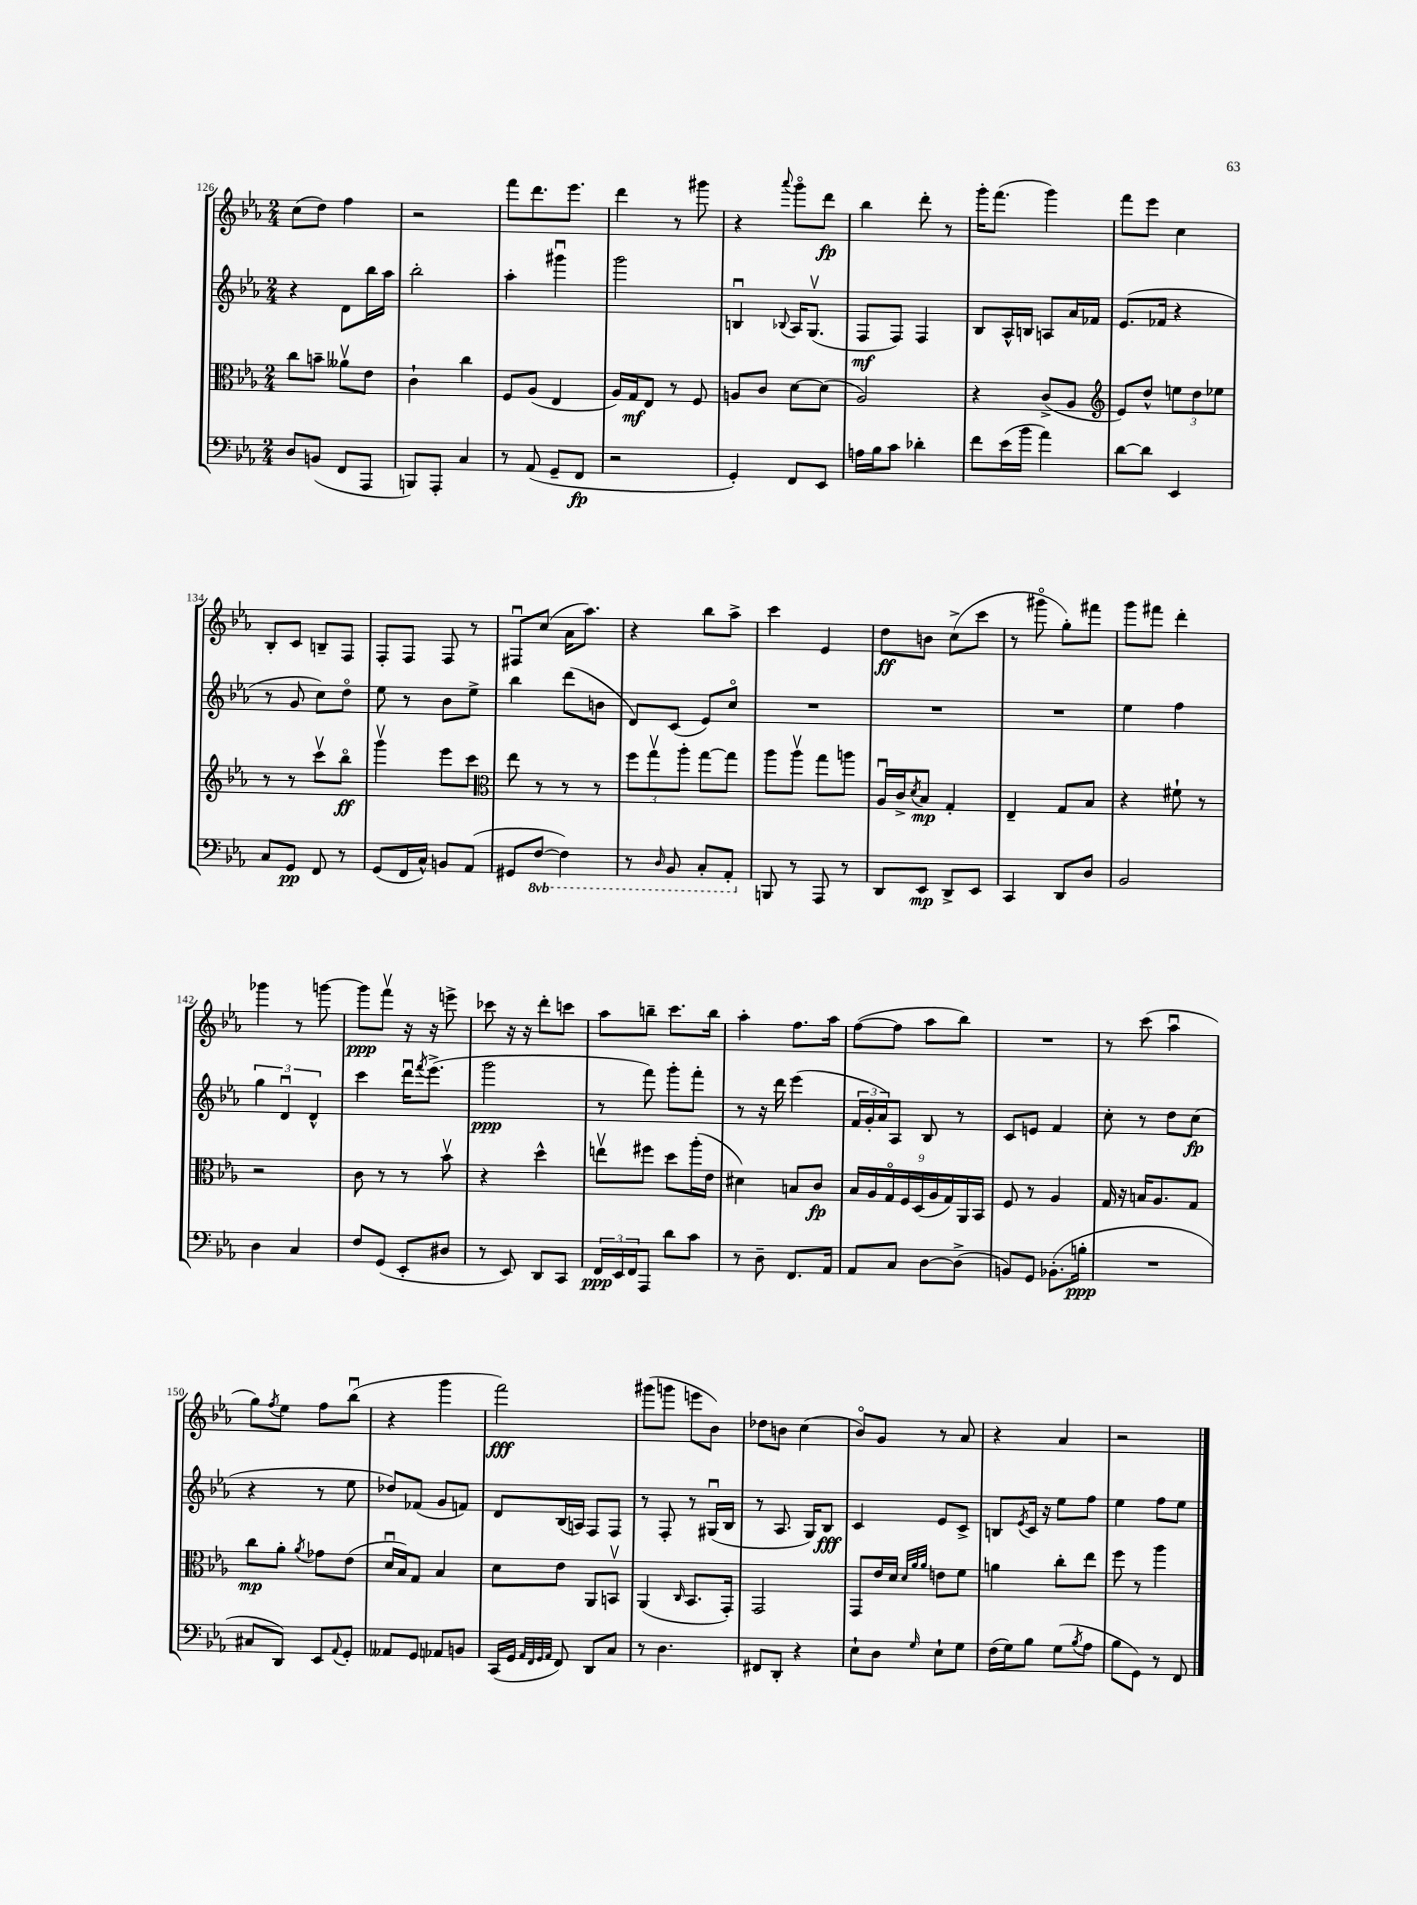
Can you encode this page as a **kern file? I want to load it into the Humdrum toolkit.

**kern	**kern	**kern	**kern
*staff4	*staff3	*staff2	*staff1
*clefF4	*clefC3	*clefG2	*clefG2
*k[b-e-a-]	*k[b-e-a-]	*k[b-e-a-]	*k[b-e-a-]
*M2/4	*M2/4	*M2/4	*M2/4
8D	8cc	4r	(8cc
(8BB	8b~	.	8dd)
8FF	8a--v	8d	4ff
8AAA-	8e-	16bb-	.
.	.	16aa-	.
=	=	=	=
8BBB)	4c`	2bb-'	2r
8AAA-'	.	.	.
4C	4cc	.	.
=	=	=	=
8r	8F	4aa-'	8fff
(8AA-	(8A-	.	8.ddd
8GG~	4E-	4ggg#u	.
.	.	.	8.eee-
8FF	.	.	.
=	=	=	=
2r	16A-)	2ggg	4ddd
.	16G	.	.
.	8E-	.	.
.	8r	.	8r
.	8F	.	8ggg#
=	=	=	=
4GG')	8A	4Bu	4r
.	8c	.	.
.	.	8qqB-	8qqaaa-
8FF	[8d	16A-	8gggo
.	.	(8.Gv	.
8EE-	(8d]	.	8ddd
=	=	=	=
16A	2A-)	8F	4bb-
16B-	.	.	.
8c	.	8F)	.
4d-'	.	4F	8ddd'
.	.	.	8r
=	=	=	=
8f	4r	8B-	16ggg'
.	.	.	(8.fff
(16e-	.	16A-^^	.
16b-	.	16B	.
4a-)	(8c^	8A	4ggg)
.	8A-	16a-	.
.	.	16f-	.
=	=	=	=
*	*clefG2	*	*
[8d	8e-)	(8.e-	8fff
8d]	8dd^^	.	8eee-
.	.	16f-	.
4EE-	12ee	4r	4cc
.	12dd	.	.
.	12ee-	.	.
=	=	=	=
8C	8r	8r	8B-'
8GG	8r	8g	8c
8FF	8cccv	8cc)	8B~
8r	8bb-o	8ddo	8F
=	=	=	=
(8GG	4gggv	8ee-	8F'
16FF	.	8r	8F
16C^^)	.	.	.
8BB	8eee-	8b-	8F
(8AA-	8ccc	8ee-^	8r
=	=	=	=
*	*clefC3	*	*
8GG#	8ee-	4bb-	8F#u
[8FF	8r	.	(8cc
4FF])	8r	(8ddd	16a-
.	.	.	8.aa-)
.	8r	8b	.
=	=	=	=
8r	12ff	8d)	4r
.	12ggv	.	.
16qqDD	.	.	.
8BBB-	.	(8c	.
.	12aa-'	.	.
8CC'	[8gg	8e-)	8bb-
8AAA-'	8gg]	8cco	8aa-^
=	=	=	=
8BBB	8aa-	2r	4ccc
8r	8aa-v	.	.
8AAA-	8gg	.	4e-
8r	8aa	.	.
=	=	=	=
8DD	16A-u	2r	8dd
.	16c^	.	.
.	8qd	.	.
8EE-	8B-	.	8b
8DD^	4G'	.	(8cc^
8EE-	.	.	8ccc
=	=	=	=
4CC	4E-~	2r	8r
.	.	.	8ggg#o
8DD	8G	.	8gg')
8D	8B-	.	8fff#
=	=	=	=
2BB-	4r	4ee-	8ggg
.	.	.	8fff#
.	8f#`	4ff	4ddd'
.	8r	.	.
=	=	=	=
4D	2r	6gg	4ggg-
.	.	6du	.
4C	.	.	8r
.	.	6d^^	.
.	.	.	[8ggg
=	=	=	=
8F	8c	4ccc	8ggg]
(8GG	8r	.	8fffv
8EE-'	8r	16dddu	16r
.	.	8qfff	.
.	.	(8.eee-^	16r
8D#	8b-v	.	8eee^
=	=	=	=
8r	4r	2ggg	8ccc-
8EE-)	.	.	16r
.	.	.	16r
8DD	4dd^^	.	8ddd'
8CC	.	.	8ccc
=	=	=	=
24FF	8eev	8r	8aa-
24EE-	.	.	.
24FF	.	.	.
8AAA-	8ff#	8fff)	8bb~
8d	8dd	8ggg'	8.ccc
8c	(16aa-'	8fff'	.
.	16e-	.	16bb
=	=	=	=
8r	4d#)	8r	4aa-'
8D~	.	16r	.
.	.	16ddd	.
8.FF	8B	(4eee-	8.ff
.	8c	.	.
16AA-	.	.	16aa-
=	=	=	=
8AA-	18B-	24f	([8ff
.	.	24g'	.
.	18A-	.	.
.	.	24a-)	.
.	18Go	.	.
8C	.	8A-	8ff]
.	18F	.	.
.	(18D	.	.
[8D	.	8B-	8aa-
.	18A-	.	.
.	18G)	.	.
(8D^]	.	8r	8bb-)
.	18AA-	.	.
.	18BB-	.	.
=	=	=	=
8BB)	8F	8c	2r
8GG	8r	8e	.
(8.BB-'	4A-	4f	.
16B'	.	.	.
=	=	=	=
2r	16G	8cc'	8r
.	16r	.	.
.	16B	8r	(8ccc
.	8.A-	.	.
.	.	8dd	4aa-u
.	8G	(8cc	.
=	=	=	=
8C#	8cc	4r	8gg)
.	.	.	8qff
8DD)	8a-'	.	8ee-
.	8qa-	.	.
8EE-	8g-	8r	8ff
8qqAA-	.	.	.
8GG'	(8e-	8ee-	(8bb-u
=	=	=	=
8AA--	16du	8dd-)	4r
.	16B-)	.	.
8GG	8G	(8f-	.
8AA-	4B-	8g	4ggg
8BB	.	8f)	.
=	=	=	=
(16CC	8d	8d	2fff)
16GG	.	.	.
32qqAA-	.	.	.
32qqFF	.	.	.
32qqGG	.	.	.
32qqAA-	.	.	.
8FF)	8e-	(16B-	.
.	.	16A)	.
8DD	8AA-	8F	.
8C	8BBv	8F	.
=	=	=	=
8r	(4AA-	8r	(8ggg#
4.D	.	8F'	8ggg
.	16qqC	.	.
.	8.BB-	8r	8eee
.	.	(16G#u	8b-)
.	16GG')	16B-	.
=	=	=	=
8FF#	2GG	8r	8dd-
8DD'	.	8.A-	8b
4r	.	.	(4cc
.	.	16G)	.
.	.	8B-	.
=	=	=	=
8E-`	8GG	4c	8b-o)
8D	16e-	.	8g
.	16d	.	.
.	32qqd	.	.
.	32qqa-	.	.
16qqG	32qqa-	.	.
8E-`	8e	8e-	8r
8G	8f	8c^	8a-
=	=	=	=
(16F	4a	8B	4r
16G)	.	.	.
.	.	8qe-	.
8B-	.	16c	.
.	.	16r	.
(8G	8cc'	8ee-	4a-
8qB-	.	.	.
8A-	8ee-	8ff	.
=	=	=	=
8B-	8ff	4ee-	2r
8GG)	8r	.	.
8r	4aa-	8ff	.
8FF	.	8ee-	.
==	==	==	==
*-	*-	*-	*-
